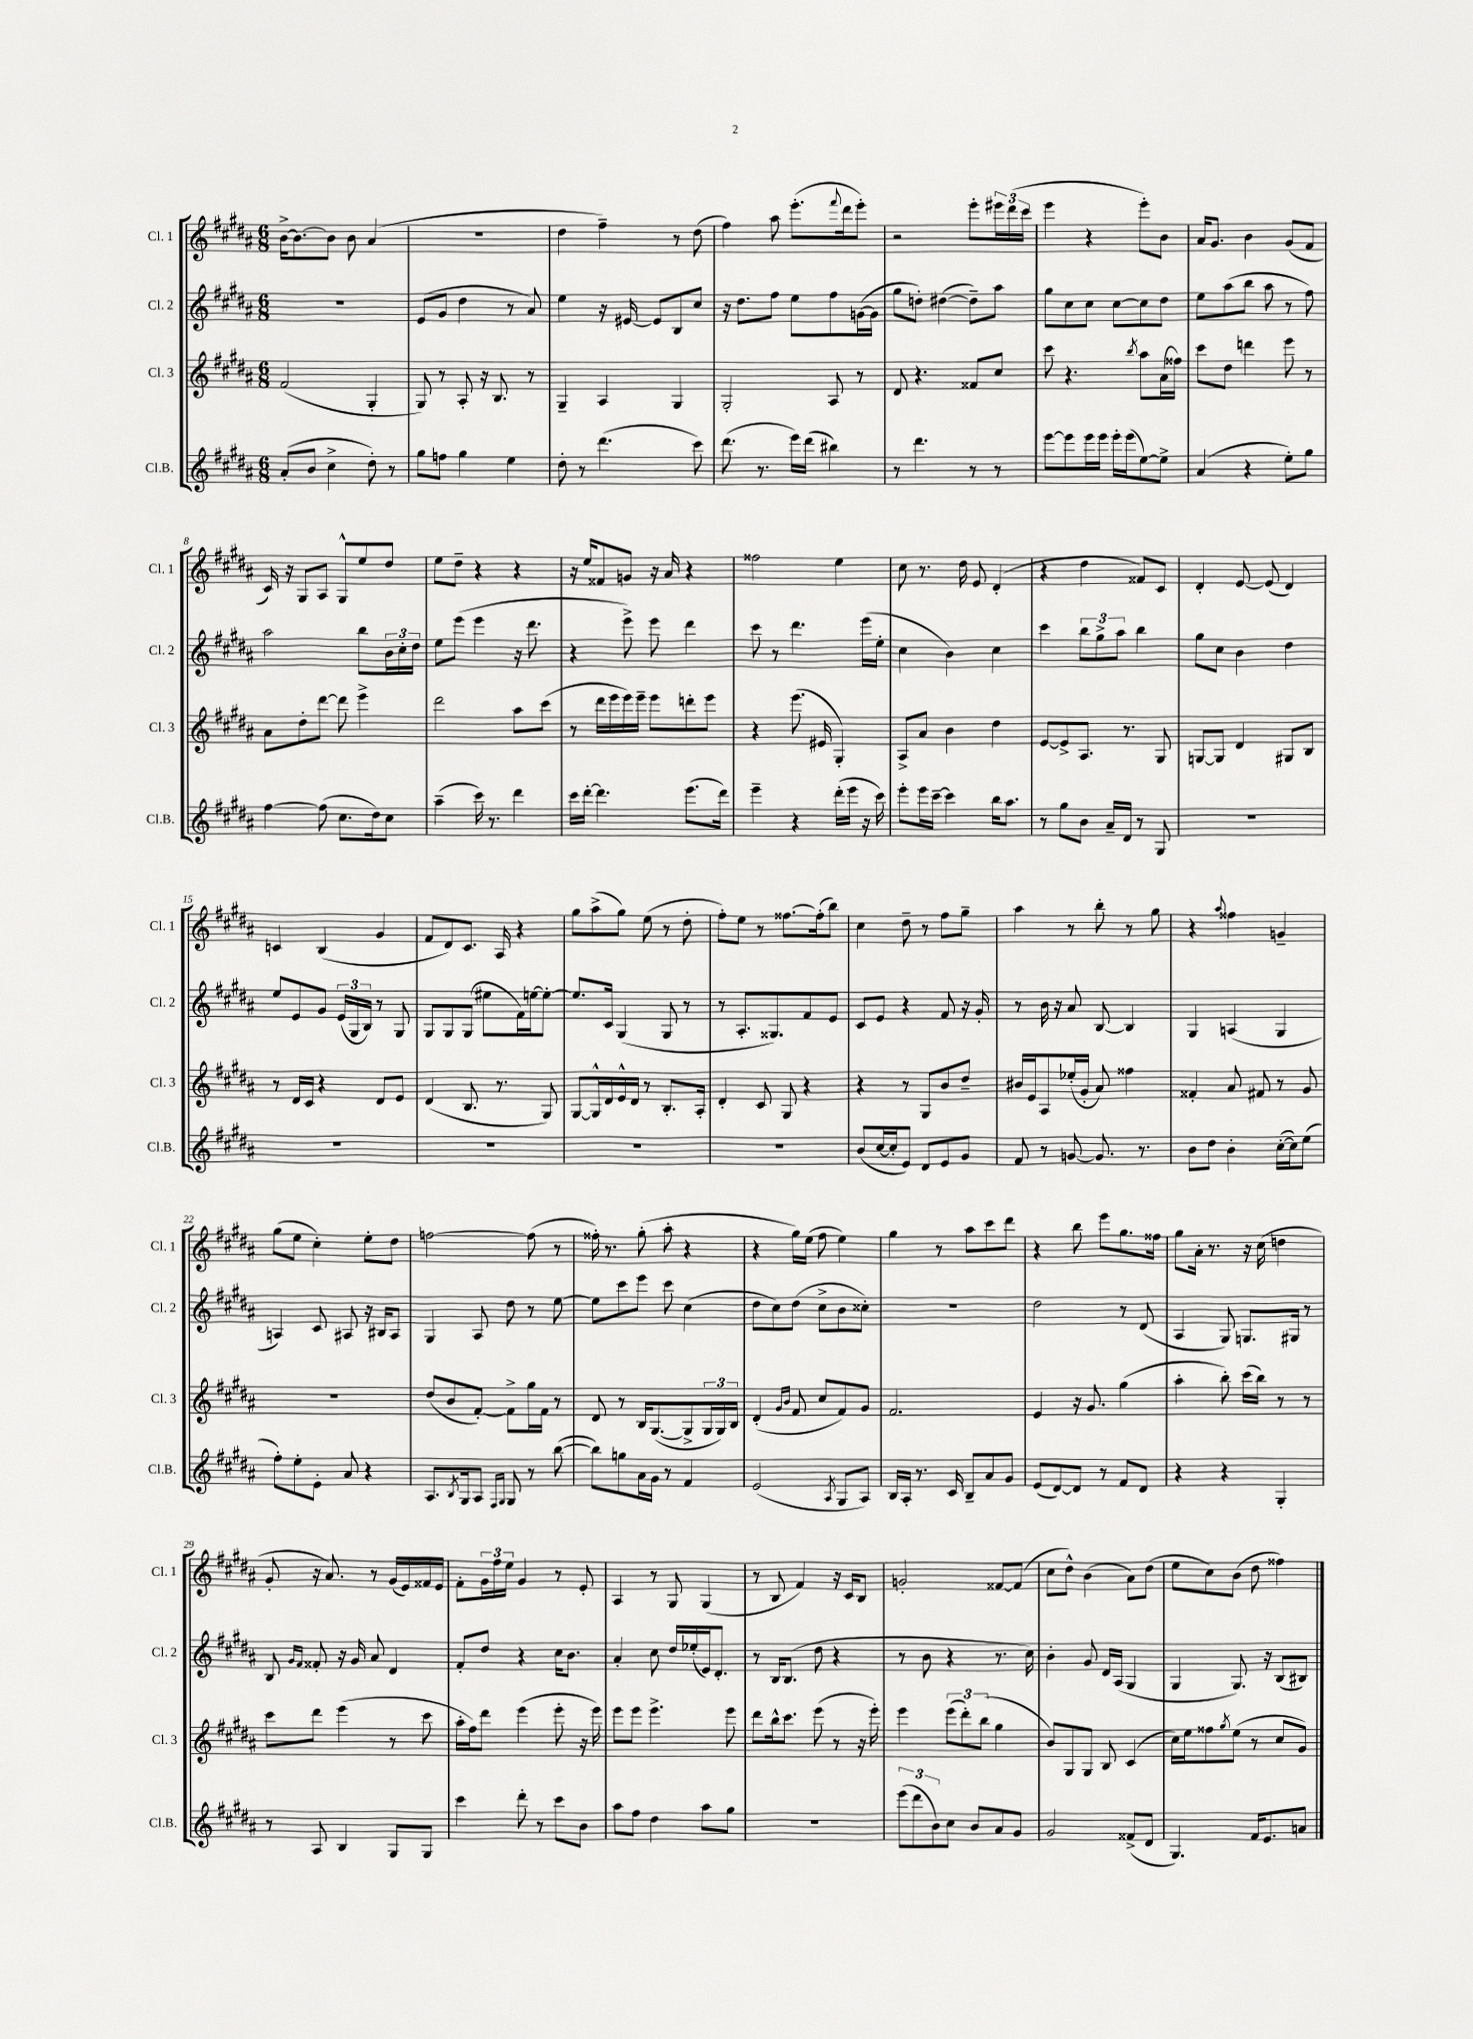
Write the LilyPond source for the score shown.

<<
\new StaffGroup <<
\new Staff = "s0" \with { instrumentName = "Cl. 1" shortInstrumentName = "Cl. 1" } {
    \clef treble \key b \major \numericTimeSignature \time 6/8
    b'16~-> b'8.~ b'8 b'8 ais'4( |
    R2. |
    dis''4 fis''4--) r8 dis''8( |
    fis''4) ais''8 e'''8.-.( \appoggiatura { fis'''8 } dis'''16 e'''8-.) |
    r2 e'''8-. \tuplet 3/2 { eis'''16 dis'''16( cis'''16 } |
    e'''4 r4 e'''8-.) b'8 |
    ais'16 gis'8. b'4 gis'8( fis'8 |
    cis'16) r16 gis8 ais8 gis8-^ e''8 dis''8 |
    e''8 dis''8-- r4 r4 |
    r16 e''16 fisis'8 g'8 r16 ais'16 r4 |
    fisis''2 e''4 |
    cis''8 r8. dis''16 e'8 dis'4-.( |
    r4 dis''4 fisis'8) cis'8 |
    dis'4-. e'8~ e'8( dis'4) |
    c'4 b4( gis'4 |
    fis'8 dis'8) cis'8. ais16 r4 |
    gis''8 ais''8->( gis''8) e''8( r8 dis''8-. |
    fis''8-.) e''8 r8 fisis''8.~ fisis''16-.( b''8) |
    cis''4 dis''8-- r8 fis''8 gis''8-- |
    ais''4 r8 b''8-. r8 gis''8 |
    r4 \appoggiatura { ais''8 } fisis''4 g'4-- |
    gis''8( e''8 cis''4-.) e''8-. dis''8 |
    f''2~ f''8( r8 |
    fisis''16-.) r8. gis''8-.( ais''8-. r4 |
    r4 gis''16) e''16( fis''8 e''4) |
    gis''4 r8 ais''8 cis'''8 dis'''8 |
    r4 b''8 e'''8 gis''8. fisis''16 |
    gis''8 ais'16-. r8. r16 cis''16( d''4 |
    gis'8-. r16 ais'8.) r8 gis'16( e'16) fisis'16 e'16 |
    fis'8-. \tuplet 3/2 { gis'16 fis''16 e''16 } gis'4 r8 e'8-. |
    ais4 r8 gis8 gis4( |
    r8 b8 fis'4) r16 cis'16 b8 |
    g'2-. fisis'8~ fisis'8( |
    cis''8 dis''8-^) b'4( ais'8) dis''8( |
    e''8 cis''8) b'8( dis''8 fisis''4) \bar "|." |
}
\new Staff = "s1" \with { instrumentName = "Cl. 2" shortInstrumentName = "Cl. 2" } {
    \clef treble \key b \major \numericTimeSignature \time 6/8
    R2. |
    e'8( gis'8 dis''4 r8 ais'8) |
    e''4 r16 eis'16~ eis'8 b8 cis''8 |
    r16 dis''8. fis''8 e''8 fis''8 g'16~( g'16 |
    gis''8 d''8-.) dis''4~( dis''8--) ais''8 |
    gis''8 cis''8 cis''8 cis''8~ cis''8 dis''8 |
    e''8 ais''8( b''8 ais''8 r8 fis''8) |
    ais''2 b''8 \tuplet 3/2 { b'16 cis''16-. dis''16 } |
    e''8 e'''8( e'''4 r16 dis'''8. |
    r4 e'''8->) e'''8 dis'''4 |
    cis'''8 r8 dis'''4. e'''16( e''16-. |
    cis''4 b'4) cis''4 |
    cis'''4 \tuplet 3/2 { b''8 gis''8-> ais''8 } b''4 |
    gis''8 cis''8 b'4 dis''4 |
    e''8 e'8 gis'8 \tuplet 3/2 { e'16( gis16 b16) } r8 gis8 |
    gis8 gis8 gis8( eis''8 fis'16) e''16~ e''8~-. |
    e''8. cis'16 gis4( gis8 r8 |
    r8 ais8.-. gisis8.) fis'8 e'8 |
    cis'8 e'8 r4 fis'8 r16 gis'16-. |
    r8 b'16 r16 ais'8 b8~ b4 |
    gis4 a4( gis4 |
    a4) cis'8 ais8 r16 bis16 ais8 |
    gis4 ais8 dis''8 r8 e''8~ |
    e''8 cis'''8 e'''8 cis'''8 cis''4( |
    dis''8 cis''8) dis''8( cis''8-> b'8 cisis''8-.) |
    R2. |
    dis''2 r8 dis'8( |
    ais4 gis8) g8. gis16 r8 |
    b8 \grace { gis'16 fis'16 } fisis'8-. r16 gis'16 ais'8 dis'4 |
    fis'8-. dis''8 r4 cis''16 b'8. |
    ais'4-. cis''8 dis''16 ees''16-.( e'16) dis'8.-. |
    r8 b16 b8.( dis''8 r4 |
    r8 b'8 r4 r8. cis''16) |
    b'4-. gis'8 dis'16 ais16( gis4 |
    gis4 gis8.) r16 b8( bis8) \bar "|." |
}
\new Staff = "s2" \with { instrumentName = "Cl. 3" shortInstrumentName = "Cl. 3" } {
    \clef treble \key b \major \numericTimeSignature \time 6/8
    fis'2( gis4-. |
    gis8) r8 ais8-. r16 b8. r8 |
    gis4-- ais4 gis4 |
    gis2-. ais8 r8 |
    dis'8 r4. fisis'8 cis''8 |
    cis'''8 r4. \acciaccatura { b''8 } ais''8 ais'16( fisis''16) |
    cis'''8 dis''8 d'''4 e'''8 r8 |
    ais'8 dis''8-. dis'''8~ dis'''8 e'''4-> |
    dis'''2 ais''8 cis'''8( |
    r8 dis'''16 e'''16 e'''16) e'''16-- e'''8 d'''8-. e'''8 |
    r4 e'''8.( eis'16 gis4-.) |
    ais8-> ais'8 b'4 dis''4 |
    e'8~ e'8-> ais8. r8. gis8 |
    g8~ g8 dis'4 gis8 b8 |
    r8 dis'16 cis'16 r4 dis'8 e'8 |
    dis'4( b8. r8. gis8) |
    gis8~ gis16-^ dis'16 e'16-^ dis'16 r8 b8.-. ais16-. |
    dis'4-. cis'8 gis8 r4 |
    r4 r8 gis8 b'8 dis''8-- |
    bis'16 e'16 ais8 ees''16-.( gis'16-. ais'8) fisis''4 |
    fisis'4-. ais'8 fis'8 r8 gis'8 |
    R2. |
    dis''8( b'8 fis'8~-.) fis'8-> gis''16 fis'16 r8 |
    dis'8 r8 b16 gis8.~( gis8-> \tuplet 3/2 { gis16 gis16) b16 } |
    dis'4-.( \grace { gis'16 b'16 } fis'8 cis''8 fis'8) gis'8 |
    fis'2. |
    e'4 r16 gis'8. gis''4( |
    ais''4-. b''8-.) cis'''16( b''16) r8 r8 |
    cis'''8 dis'''8 e'''4( r8 cis'''8 |
    ais''16-. fis''16) dis'''8 e'''4( e'''8-. r16 e'''16) |
    e'''8 e'''8 e'''4.-> e'''8 |
    dis'''8 b''16-^ cis'''8. e'''8( r8 r16 e'''16-.) |
    e'''4 \tuplet 3/2 { e'''8( dis'''8-.) b''8( } gis''4 |
    b'8) gis8 gis8 b8 cis'4( |
    cis''16) e''16 fisis''8 \acciaccatura { gis''8 } e''8( r8 cis''8 gis'8) \bar "|." |
}
\new Staff = "s3" \with { instrumentName = "Cl.B." shortInstrumentName = "Cl.B." } {
    \clef treble \key b \major \numericTimeSignature \time 6/8
    ais'8-.( b'8 cis''4-> dis''8-.) r8 |
    gis''8 f''8 gis''4 e''4 |
    dis''8-. r8 dis'''4.( cis'''8) |
    dis'''8.( r8. e'''16) dis'''16( bis''4) |
    r8 dis'''4. r8 r8 |
    e'''8~ e'''8 e'''16 e'''16 e'''16-. e'''16( e''8~) e''8-> |
    ais'4( r4 e''8-.) gis''8 |
    fis''4~ fis''8( cis''8. dis''16) cis''8 |
    ais''4--( cis'''16) r8. dis'''4 |
    cis'''16 dis'''16~-. dis'''4. e'''8.( dis'''16) |
    e'''4-- r4 dis'''16-.( e'''16 r16 cis'''16) |
    e'''8-. e'''16 cis'''16~-- cis'''4 b''16 ais''8. |
    r8 gis''8 b'8 ais'16-- dis'16 r8 gis8 |
    R2. |
    R2. |
    R2. |
    R2. |
    R2. |
    b'8( cis''16~ cis''16-. e'8) dis'8 e'8 gis'8 |
    fis'8 r8 g'8~ g'8. r8. |
    b'8 dis''8 b'4-. cis''16~-.( cis''16) e''8( |
    fis''8-.) e''8-. e'8-. ais'8 r4 |
    ais8. \acciaccatura { b8 } gis16 ais8 \grace { fis16 gis16 } gis8 r8 b''8~( |
    b''8) g''8 ais'16 gis'16 r8 fis'4 |
    e'2( \acciaccatura { ais8 } gis8 ais8) |
    b16 ais16-. r8. cis'16 b8-- ais'8 gis'8 |
    e'8( dis'8~) dis'8 r8 fis'8 dis'8 |
    r4 r4 gis4-. |
    r8 ais8 b4 gis8 gis8 |
    cis'''4 dis'''8-. r8 cis'''8 b'8 |
    ais''8 fis''8 dis''4 ais''8 gis''8 |
    R2. |
    \tuplet 3/2 { e'''8( dis'''8 b'8) } cis''8 b'8 ais'8 gis'8 |
    gis'2 fisis'8->( dis'8 |
    gis4.) fis'16 e'8. a'8 \bar "|." |
}
>>
>>
